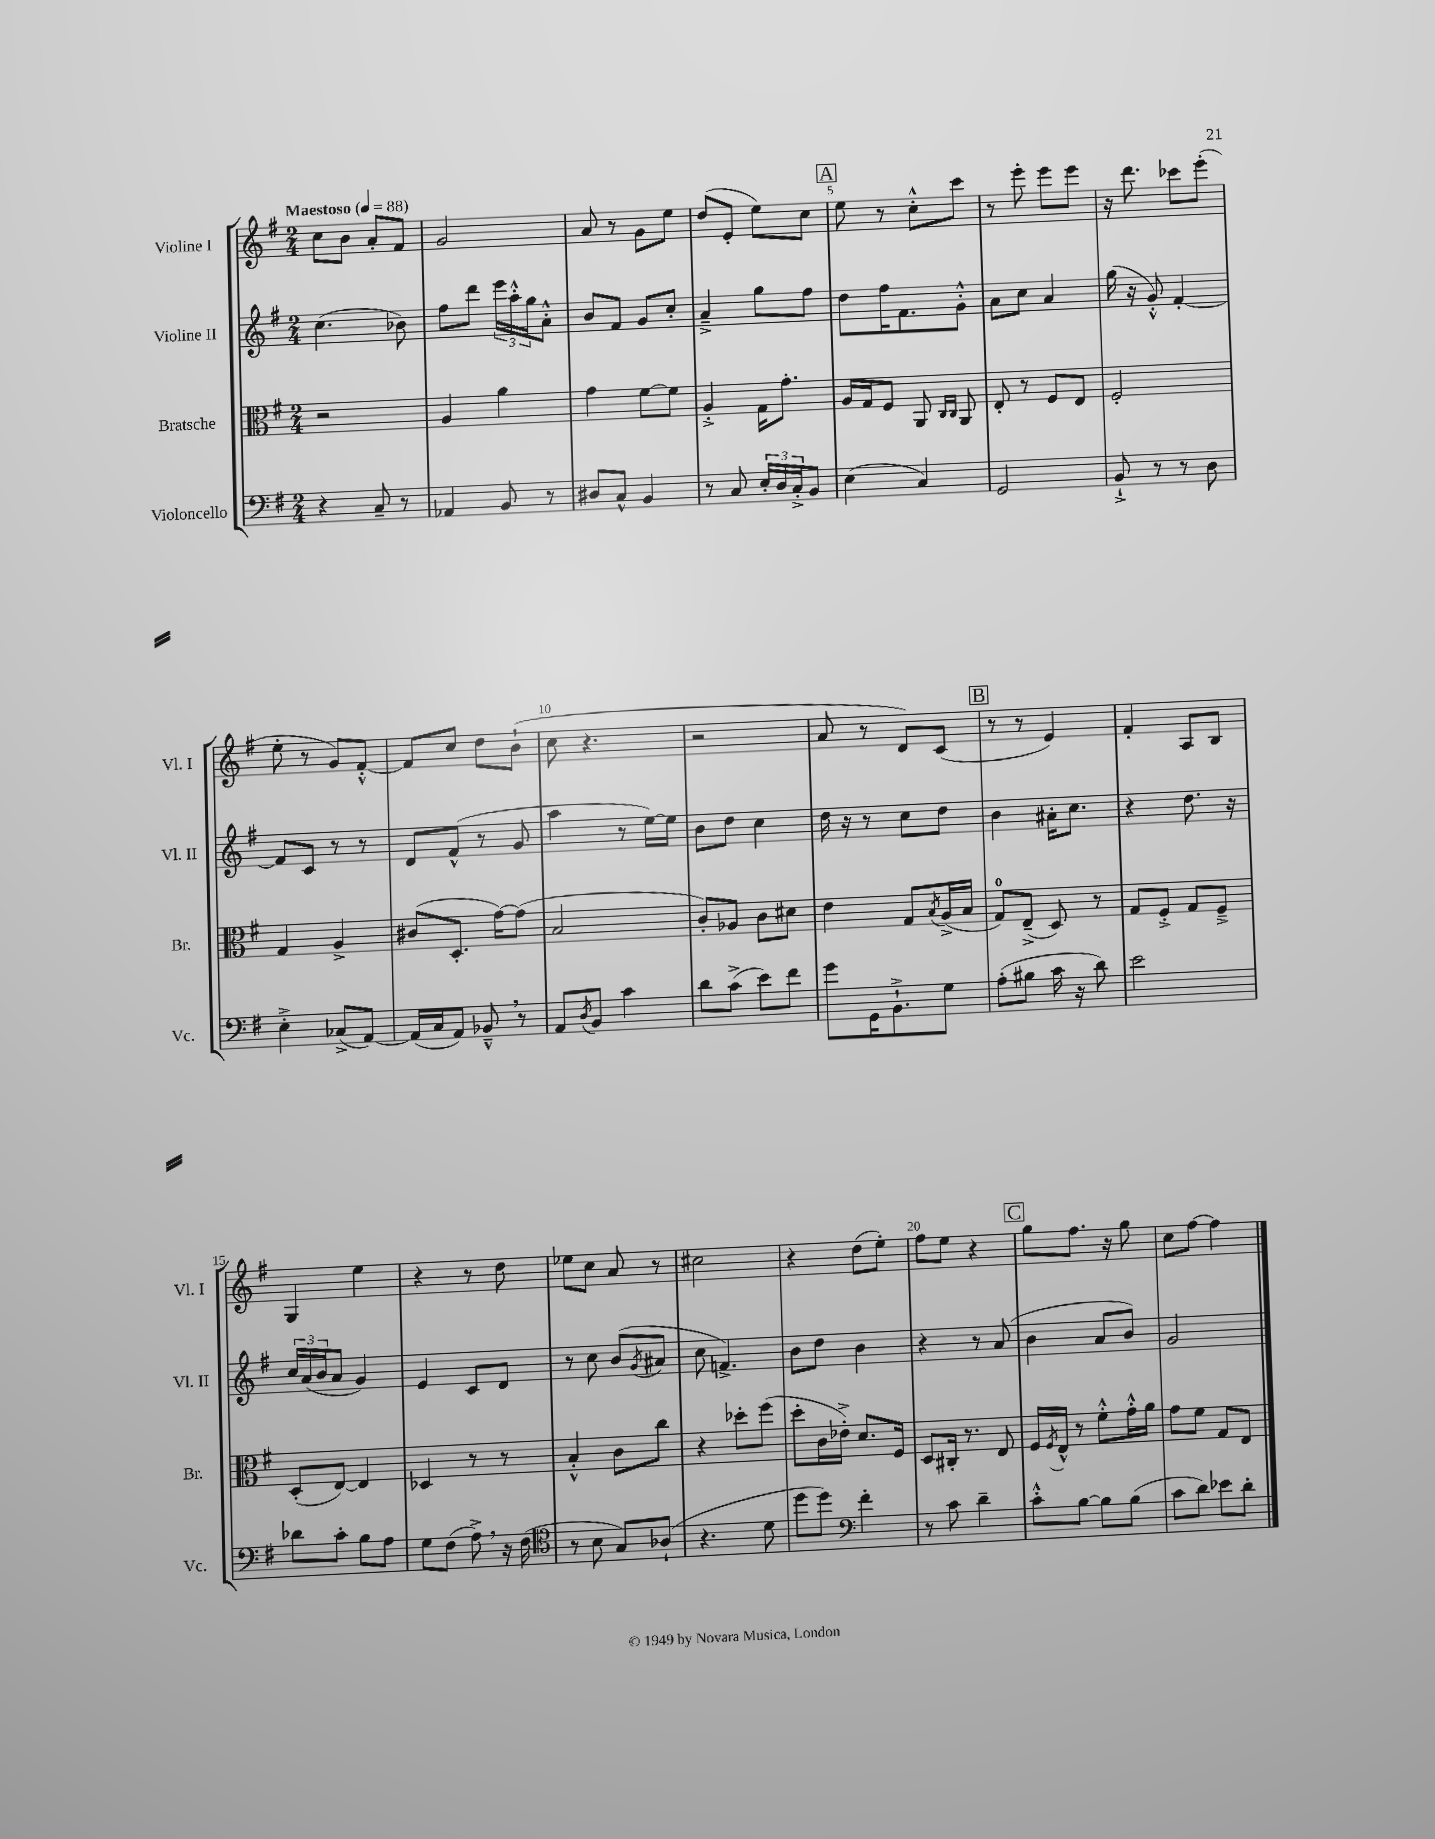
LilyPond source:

<<
\new StaffGroup <<
\new Staff = "s0" \with { instrumentName = "Violine I" shortInstrumentName = "Vl. I" } {
    \clef treble \key g \major \numericTimeSignature \time 2/4 \tempo "Maestoso" 4 = 88
    c''8 b'8 a'8-. fis'8 |
    g'2 |
    a'8 r8 g'8 e''8 |
    d''8( e'8-. e''8) c''8 |
    \mark \markup { \box "A" } e''8 r8 c''8-.-^ c'''8 |
    r8 e'''8-. e'''8 e'''8 |
    r16 d'''8. ces'''8 e'''8-.( |
    e''8-. r8 g'8) fis'8~-.-^ |
    fis'8 c''8 d''8 b'8-!( |
    c''8 r4. |
    r2 |
    a'8 r8 d'8) c'8( |
    \mark \markup { \box "B" } r8 r8 e'4) |
    fis'4-. a8 b8 |
    g4 e''4 |
    r4 r8 d''8 |
    ees''8 c''8 a'8 r8 |
    cis''2 |
    r4 d''8( e''8-.) |
    fis''8 e''8 r4 |
    \mark \markup { \box "C" } g''8 fis''8. r16 g''8 |
    c''8 fis''8~ fis''4 \bar "|." |
}
\new Staff = "s1" \with { instrumentName = "Violine II" shortInstrumentName = "Vl. II" } {
    \clef treble \key g \major \numericTimeSignature \time 2/4
    c''4.( bes'8) |
    fis''8 d'''8 \tuplet 3/2 { e'''16 a''16-.-^ g''16 } a'8-.-^ |
    b'8 fis'8 g'8 c''8-. |
    a'4---> g''8 fis''8 |
    \mark \markup { \box "A" } d''8 fis''16 fis'8. g'8-.-^ |
    a'8 c''8 a'4 |
    g''16( r16 g'8-.-^) fis'4~-. |
    fis'8 c'8 r8 r8 |
    d'8 fis'8-^( r8 g'8 |
    a''4 r8 e''16~) e''16 |
    b'8 d''8 c''4 |
    d''16 r16 r8 c''8 d''8 |
    \mark \markup { \box "B" } b'4 ais'16-. c''8. |
    r4 d''8. r16 |
    \tuplet 3/2 { c''16 a'16( b'16 } a'8 g'4) |
    e'4 c'8 d'8 |
    r8 c''8 b'8( \acciaccatura { g'8 } ais'8 |
    c''8 f'4.->) |
    b'8 d''8 b'4 |
    r4 r8 a'8( |
    \mark \markup { \box "C" } b'4 a'8 b'8) |
    g'2 \bar "|." |
}
\new Staff = "s2" \with { instrumentName = "Bratsche" shortInstrumentName = "Br." } {
    \clef alto \key g \major \numericTimeSignature \time 2/4
    r2 |
    a4 a'4 |
    g'4 fis'8~ fis'8 |
    a4-.-> g16 g'8.-. |
    \mark \markup { \box "A" } a16 g16 fis8 a,8 \grace { c16 c16 } a,8 |
    e8-. r8 fis8 e8 |
    fis2-. |
    g4 a4-> |
    cis'8( d8.-. g'16~) g'8( |
    b2 |
    c'8-.) aes8 c'8 dis'8 |
    e'4 g8 \acciaccatura { b8 } a16->( b16 |
    \mark \markup { \box "B" } g8-0) e8--->( d8) r8 |
    g8 fis8-.-> g8 fis8---> |
    d8-.( e8~) e4 |
    des4 r8 r8 |
    b4-.-^ c'8 c''8 |
    r4 des''8-. fis''8( |
    d''8-. c'16 ees'16-.->) d'8. fis16 |
    d8 cis16-. r8. e8 |
    \mark \markup { \box "C" } fis16 \acciaccatura { fis8 } e16-^ r8 fis'8-.-^ g'16-.-^ a'16 |
    g'8 fis'8 g8 e8 \bar "|." |
}
\new Staff = "s3" \with { instrumentName = "Violoncello" shortInstrumentName = "Vc." } {
    \clef bass \key g \major \numericTimeSignature \time 2/4
    r4 c8-- r8 |
    aes,4 b,8 r8 |
    dis8 c8-^ b,4 |
    r8 c8 \tuplet 3/2 { e16-. d16 c16-.-> } b,8 |
    \mark \markup { \box "A" } e4( c4) |
    g,2 |
    b,8-!-> r8 r8 d8 |
    e4-.-> ces8->( a,8~) |
    a,16( c16 a,8) bes,8---^ \breathe r8 |
    a,8 \acciaccatura { d8 } b,8 c'4 |
    d'8 c'8->( e'8) fis'8 |
    g'8 g,16 b,8.-!-> g8 |
    \mark \markup { \box "B" } a8-.( bis8 c'16 r16 d'8) |
    e'2 |
    des'8 c'8-. b8 a8 |
    g8 fis8( a8->) \breathe r16 fis16( |
    \clef tenor r8 b8 g8) aes8-!( |
    r4. d'8 |
    d''8 d''8) \clef bass fis'4-. |
    r8 c'8 d'4-- |
    \mark \markup { \box "C" } c'8-.-^ b8~ b8 b8( |
    c'8 d'8) ees'8 d'8-. \bar "|." |
}
>>
>>
\layout { \context { \Score \override BarNumber.break-visibility = ##(#f #t #t) barNumberVisibility = #(every-nth-bar-number-visible 5) } }
